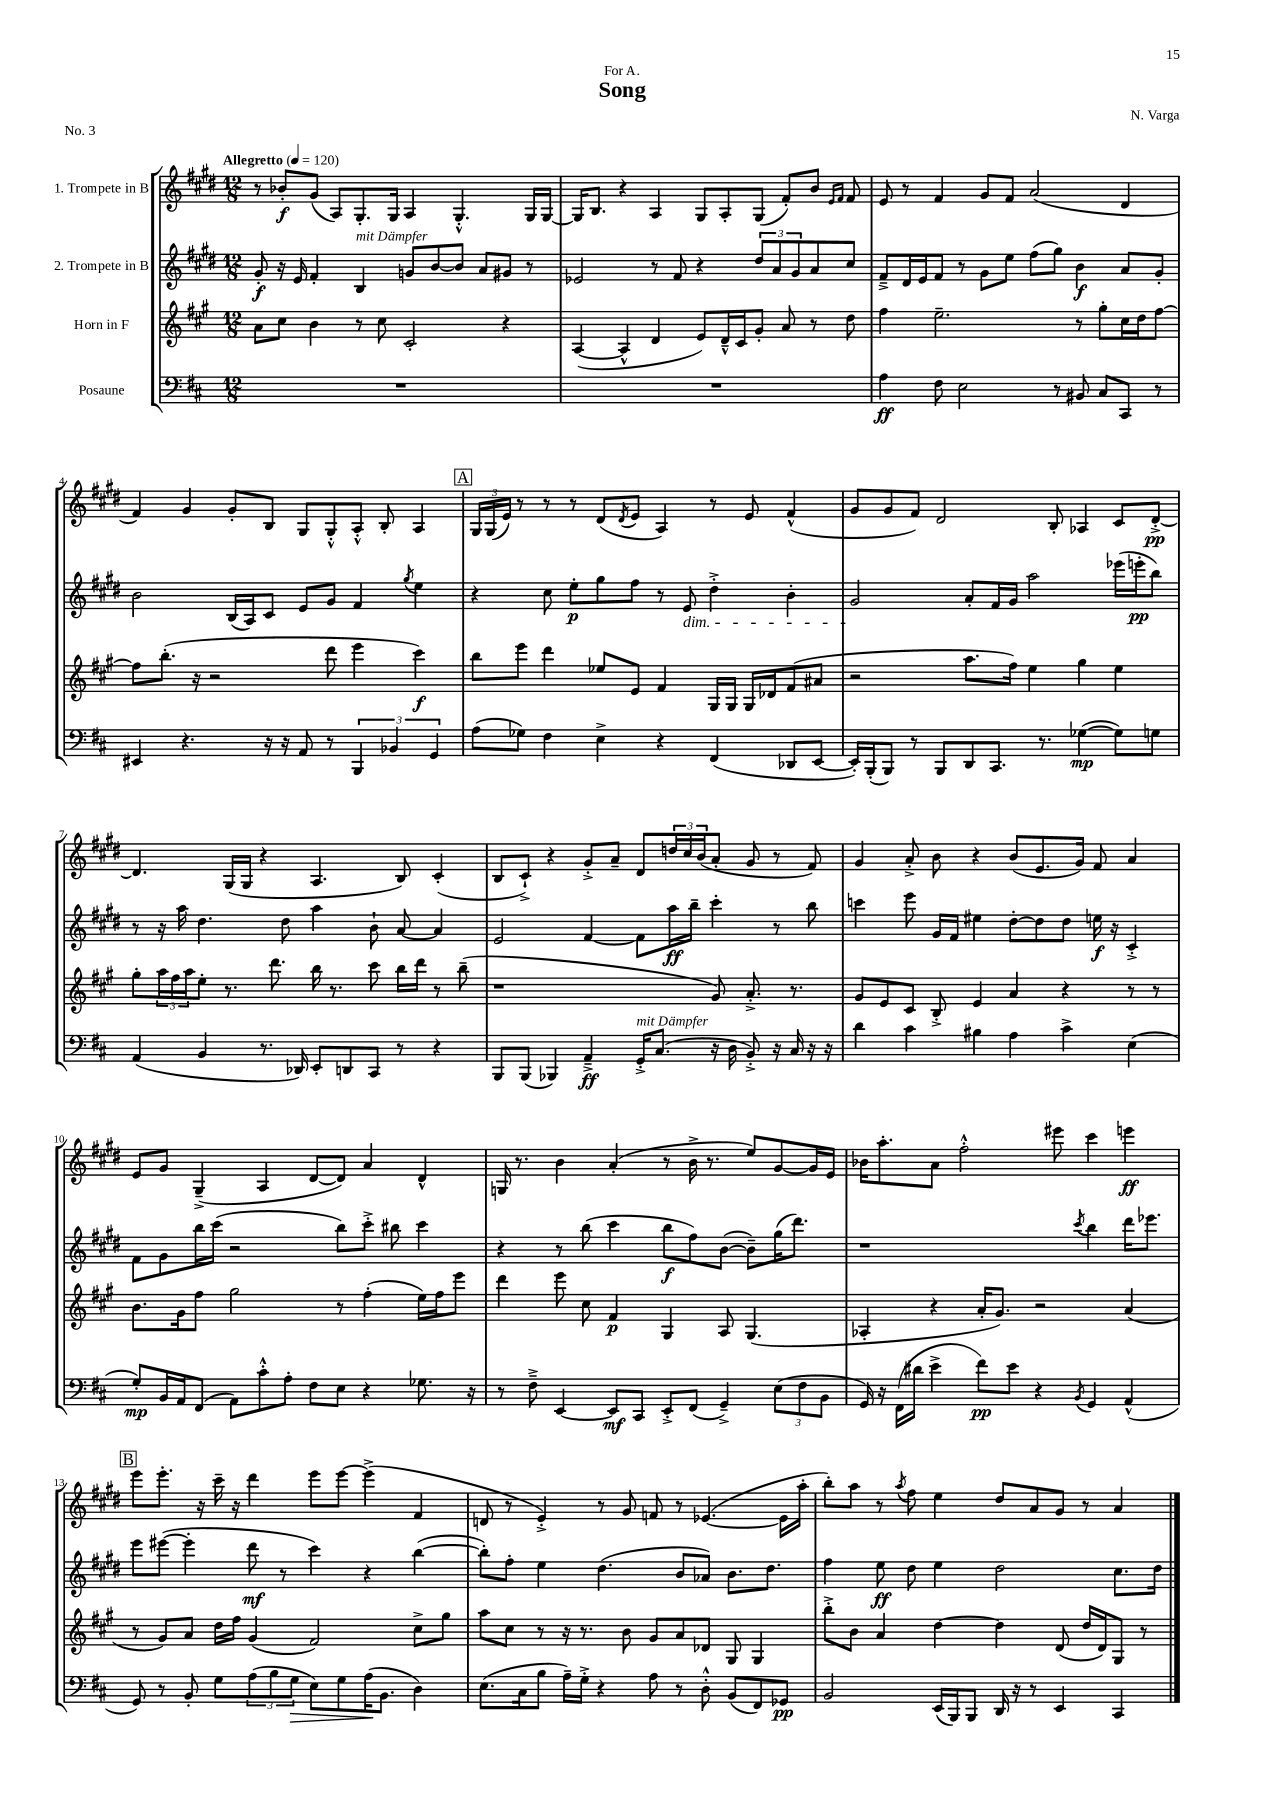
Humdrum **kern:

**kern	**kern	**kern	**kern
*staff4	*staff3	*staff2	*staff1
*clefF4	*clefG2	*clefG2	*clefG2
*k[f#c#]	*k[f#c#g#]	*k[f#c#g#d#]	*k[f#c#g#d#]
*M12/8	*M12/8	*M12/8	*M12/8
*MM120	*MM120	*MM120	*MM120
1.r	8a\L	8g#'/	8r
.	8cc#\J	16r	8b-'/L
.	.	16e/	.
.	4b\	4f#'/	(8g#/J
.	.	.	8A/L)
.	8r	4B/	8.G#'/
.	8cc#\	.	.
.	.	.	16G#/Jk
.	2c#'/	8g/L	4A/
.	.	[8b/	.
.	.	8b/]J	4.G#'^^/
.	.	8a/L	.
.	4r	8g#/J	.
.	.	8r	16G#/LL
.	.	.	[16G#/JJ
=	=	=	=
1.r	([4A/	2e-/	16G#/]LK
.	.	.	8.B/J
.	4A^^/]	.	4r
.	4d/	8r	4A/
.	.	8f#/	.
.	8e/L)	4r	8G#/L
.	16d~^^/L	.	8A'/
.	16c#/J	.	.
.	8g#'/J	12dd#/L	(8G#/J
.	.	12a/	.
.	8a/	.	8f#'/L)
.	.	12g#/	.
.	8r	8a/	8b/J
.	.	.	16qqe/LL
.	.	.	16qqf#/JJ
.	8dd\	8cc#/J	8f#/
=	=	=	=
4A\	4ff#\	8f#~^/L	8e/
.	.	16d#/L	8r
.	.	16e/J	.
8F#\	2.ee~\	8f#/J	4f#/
2E\	.	8r	.
.	.	8g#\L	8g#/L
.	.	8ee\J	8f#/J
.	.	(8ff#\L	(2a/
8r	.	8gg#\J)	.
8BB#/	8r	4b\	.
8C#/L	8gg#'\L	.	.
8CC#/J	16cc#\L	8a/L	4d#/
.	16dd\J	.	.
8r	[8ff#\J	8g#'/J	.
=	=	=	=
4EE#/	8ff#\]L	2b\	4f#/)
.	(8.bb'\J	.	.
4.r	.	.	4g#/
.	16r	.	.
.	2r	.	.
.	.	(16B/LL	8g#'/L
.	.	16A/J)	.
16r	.	8c#/J	8B/J
16r	.	.	.
8AA/	.	8e/L	8G#/L
8r	8ddd\	8g#/J	8G#'^^/
6BBB/	4eee\	4f#/	8A'^^/J
.	.	.	8B'/
6BB-/	.	.	.
.	.	8qgg#/	.
.	4ccc#\)	4ee\	4A/
6GG/	.	.	.
=	=	=	=
(8A\L	8bb\L	4r	24G#/LL
.	.	.	(24G#/
.	.	.	24e/JJ)
8G-\J)	8eee\J	.	8r
4F#\	4ddd\	8cc#\	8r
.	.	8ee'\L	8r
4E^\	8ee-/L	8gg#\	(8d#/L
.	.	.	8qd#/
.	8e/J	8ff#\J	8e/J
4r	4f#/	8r	4A/)
.	.	8e/	.
(4FF#/	16G#/LL	4dd#'^\	8r
.	16G#/JJ	.	.
.	16G#/LL	.	8e/
.	16d-/J	.	.
8DD-/L	(8f#/	4b'\	(4f#^^/
[8EE/J	8a#/J	.	.
=	=	=	=
16EE'/]LL)	2r	2g#/	8g#/L
(16BBB'/J	.	.	.
8BBB/J)	.	.	8g#/
8r	.	.	8f#/J)
8BBB/L	.	.	2d#/
8DD/	8.aa\L	8a'/L	.
8.CC#/J	.	16f#/L	.
.	16ff#\Jk)	16g#/JJ	.
.	4ee\	2aa\	.
8.r	.	.	.
.	.	.	8B'/
([4G-\	4gg#\	.	4A-/
8G-\]L)	4ee\	(16eee-\LL	8c#/L
.	.	16eee'\J	.
8G\J	.	8bb\J)	[8d#'^/J
=	=	=	=
(4AA/	8gg#'\L	8r	4.d#/]
.	24aa\L	16r	.
.	24ff#\	.	.
.	.	16aa\	.
.	24aa\J	.	.
4BB/	8ee'\J	4.dd#\	.
.	8.r	.	(16G#/LL
.	.	.	16G#/JJ
8.r	.	.	4r
.	8.ddd\	.	.
.	.	8dd#\	.
16DD-/)	.	.	.
8EE'/L	16bb\	4aa\	4.A/
.	8.r	.	.
8DD/	.	.	.
8CC#/J	8ccc#\	8b`\	.
8r	16bb\LL	[8a/	8B/)
.	16ddd\JJ	.	.
4r	8r	4a/]	(4c#'/
.	(8bb~\	.	.
=	=	=	=
8BBB/L	1r	2e/	8B/L
(8BBB/J	.	.	8c#`^/J)
4BBB-/)	.	.	4r
4AA~^/	.	[4f#/	8g#'^/L
.	.	.	8a~/J
16GG'^/LK	.	8f#\]L	8d#/L
(8.C#/J	.	.	.
.	.	16aa\L	24dd/L
.	.	.	24cc#/
.	.	16bb~\JJ	.
.	.	.	(24b/J
16r	8g#/)	4ccc#'\	8a'/J
16D\	.	.	.
8BB'^/)	8.a'^/	.	8g#/
16r	.	8r	8r
16C#/	8.r	.	.
16r	.	8bb\	8f#/)
16r	.	.	.
=	=	=	=
4d\	8g#/L	4ccc\	4g#/
.	8e/	.	.
4c#\	8c#/J	8eee\	8a'^/
.	8B'^/	16g#/LL	8b\
.	.	16f#/JJ	.
4B#\	4e/	4ee#\	4r
4A\	4a/	[8dd#'\L	(8b/L
.	.	8dd#\]	8.e/
4c#^\	4r	8dd#\J	.
.	.	.	16g#/Jk)
.	.	16ee\	8f#/
.	.	16r	.
(4E\	8r	4c#'^/	4a/
.	8r	.	.
=	=	=	=
8G'/L)	8.b\L	8f#\L	8e/L
16BB/L	.	8g#\	8g#/J
16AA/J	16g#\k	.	.
(8FF#/J	8ff#\J	16bb\L	(4G#~^/
.	.	(16ccc#\JJ	.
8AA\L)	2gg#\	2r	.
8c#'^^\	.	.	4A/
8A'\J	.	.	.
8F#\L	.	.	[8d#/L
8E\J	8r	8bb\L)	8d#/]J)
4r	(4ff#'\	8ccc#'^\J	4a/
.	.	8bb#\	.
8.G-\	16ee\LL)	4ccc#\	4d#^^/
.	16ff#\J	.	.
.	8eee\J	.	.
16r	.	.	.
=	=	=	=
8r	4ddd\	4r	16G/
.	.	.	8.r
8F#~^\	.	.	.
[4EE/	8eee\	8r	4b\
.	8cc#\	(8bb\	.
8EE/]L	4f#/	4ccc#\	(4a'/
8CC#/J	.	.	.
8EE'^/L	4G#/	8bb\L	8r
(8FF#/J	.	8ff#\)	16b^\
.	.	.	8.r
4GG~^/)	8A/	([8b\J	.
.	(4.G#/	8b~\]L)	8ee/L)
(12E\L	.	(16gg#\K	[8g#/
.	.	8.ddd#\J)	.
12F#\	.	.	.
.	.	.	16g#/]L
12BB\J	.	.	.
.	.	.	16e/JJ
=	=	=	=
16GG/)	4A-'/	1r	16b-\LK
16r	.	.	8.aa'\
(16FF#\LL	.	.	.
16d#\JJ	.	.	.
4e^\	4r	.	8a\J
.	.	.	2ff#'^^\
8f#\L)	16a'/LK	.	.
.	8.g#/J)	.	.
8e\J	.	.	.
4r	2r	.	.
.	.	.	8eee#\
8qBB/	.	8qccc#/	.
4GG/	.	4bb\	4ccc#\
(4AA^^/	(4a/	16ddd#\LK	4eee\
.	.	8.eee-\J	.
=	=	=	=
8GG/)	8r	8eee\L	8eee\L
8r	8g#/L)	([8eee#\J	8.eee'\J
8BB'/	8a/J	4eee#'\]	.
.	.	.	16r
8G\L	16dd\LL	.	16ccc#~\
.	16ff#\JJ	.	16r
(12A\	(4g#/	8ddd#\	4ddd#\
12B\	.	.	.
.	.	8r	.
12G\J	.	.	.
8E\L)	2f#/)	4ccc#\)	8eee\L
8G\	.	.	[8eee\J
(16A\K	.	4r	(4eee^\]
8.BB\J	.	.	.
4D\)	8cc#^\L	([4bb\	4f#/
.	8gg#\J	.	.
=	=	=	=
(8.E\L	8aa\L	8bb'\]L)	8d/
.	8cc#\J	8ff#'\J	8r
16C#\k	.	.	.
8B\J	8r	4ee\	4e'^/)
16A~\LL)	16r	.	.
16G'^\JJ	8.r	.	.
4r	.	(4.dd#\	8r
.	8b\	.	8g#/
8A\	8g#/L	.	8f/
8r	8a/	8b/L	8r
8D'^^\	8d-/J	8a-/J)	([4.e-/
(8BB/L	8G#/	8.b\L	.
8FF#/)	4G#/	.	.
.	.	8.dd#\J	.
8GG-/J	.	.	16e-\]LL
.	.	.	16aa'\JJ
=	=	=	=
2BB/	8bb'^\L	4ff#\	8bb'\L)
.	8b\J	.	8aa\J
.	4a/	8ee\	8r
.	.	.	8qaa/
.	.	8dd#\	8ff#\
(16EE/LL	[4dd\	4ee\	4ee\
16BBB/J)	.	.	.
8BBB/J	.	.	.
16DD/	4dd\]	2dd#\	8dd#/L
16r	.	.	.
8r	.	.	8a/
4EE/	(8d/	.	8g#/J
.	16dd/LL	.	8r
.	16d/J)	.	.
4CC#/	8G#/J	8.cc#\L	4a/
.	8r	.	.
.	.	16dd#\Jk	.
==	==	==	==
*-	*-	*-	*-
